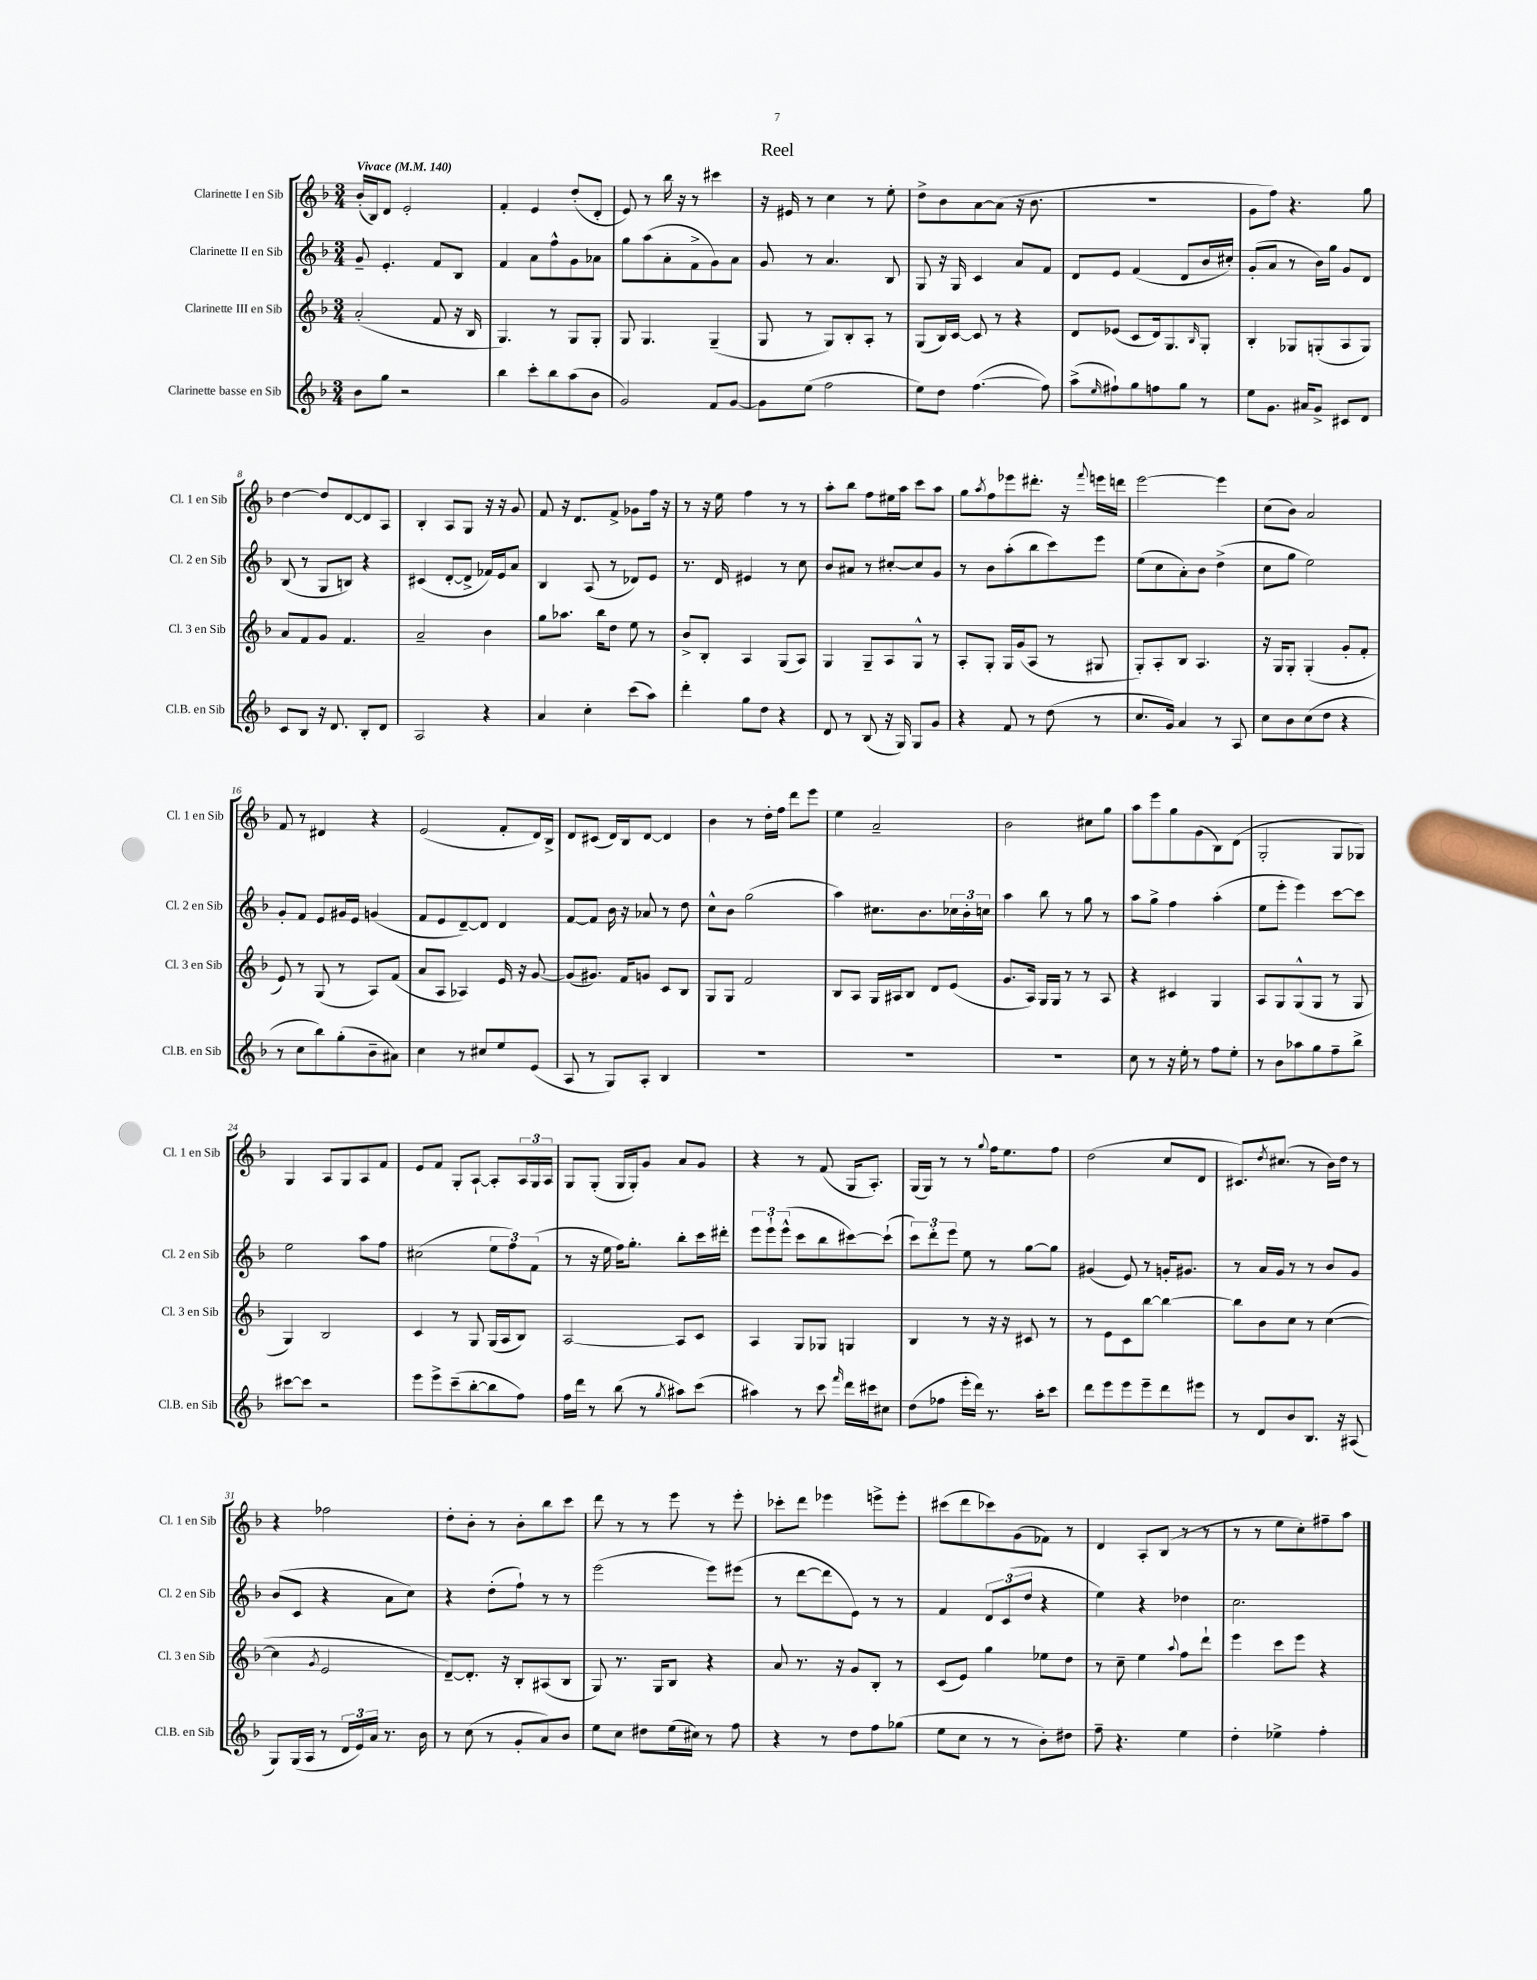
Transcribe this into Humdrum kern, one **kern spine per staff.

**kern	**kern	**kern	**kern
*staff4	*staff3	*staff2	*staff1
*clefG2	*clefG2	*clefG2	*clefG2
*k[b-]	*k[b-]	*k[b-]	*k[b-]
*M3/4	*M3/4	*M3/4	*M3/4
*MM140	*MM140	*MM140	*MM140
8b-	(2a'	8g~	(16b-'
.	.	.	16B-)
8gg	.	4.e'	8d
2r	.	.	2e'
.	8f	8f	.
.	16r	8B-	.
.	16B-	.	.
=	=	=	=
4bb-	4.G)	4f	4f'
8ccc'	.	8a	4e
8bb-	8r	8ff^^	.
(8aa	8G	8g	(8dd'
8b-	8G'	8a-	8d'
=	=	=	=
2g)	8G	8gg	8e)
.	4.G	(8aa	8r
.	.	8a'	16bb-
.	.	.	16r
.	.	8f^	8r
8f	(4G~	8g)	4ccc#
[8g	.	8a	.
=	=	=	=
8g]	8G	8g	16r
.	.	.	16e#
(8ee	8r	8r	8r
2ff	8G)	4.a	4cc
.	8B-'	.	.
.	8A'	.	8r
.	8r	8B-	8ee'
=	=	=	=
8ee)	(8G	8G	8dd^
8dd	16B-)	16r	8b-
.	[16c	16G	.
([4.ff	8c]	4c	[8a
.	8r	.	(8a]
.	4r	8a	16r
.	.	.	8.b-
8ff])	.	8f	.
=	=	=	=
(8aa^	8d	8d	2.r
16qqee	.	.	.
8ff#`)	(8e-	8e	.
8gg	8c	(4f	.
8ff	16d)	.	.
.	8.G	.	.
8gg	.	8d	.
.	16qqB-	.	.
8r	8G'	16b-	.
.	.	16cc#')	.
=	=	=	=
8ee	4B-'	(8g'	8g
8.g	.	8a	8ff)
.	8G-	8r	4.r
16a#	.	.	.
8g^	(8G'	16b-)	.
.	.	16gg	.
8c#	8A	8g	.
8d	8G)	8d	8gg
=	=	=	=
8c	8a	(8B-	[4dd
8B-	8f	8r	.
16r	8g	8G	8dd]
8.d	.	.	.
.	4.f	8B)	[8d
8B-'	.	4r	8d]
8d	.	.	8A
=	=	=	=
2A	2a~	(4c#	4B-'
.	.	[8d'	8A
.	.	8d^]	8G
4r	4b-	16f-)	16r
.	.	16e	16r
.	.	8a	8g
=	=	=	=
4a	8gg	4B-	8f
.	8.aa-	.	16r
.	.	.	8.d
4cc'	.	(8A	.
.	16bb-	.	.
.	8dd	8r	8f^
(8ccc	8ee	8d-)	8g-
8aa)	8r	8e	16ff
.	.	.	16r
=	=	=	=
4ddd'	8b-^	8.r	8r
.	8B-'	.	16r
.	.	16d	16ee
8gg	4A	4e#	4ff
8dd	.	.	.
4r	(8G	8r	8r
.	8A)	8cc	8r
=	=	=	=
8d	4G	8b-	8aa'
8r	.	8a#	8bb-
(8B-	8G~	8r	8ff
16r	8A	[8cc#'	16ee#
16G)	.	.	16aa
8G	8G^^	8cc#]	8ccc
8g	8r	8g	8aa
=	=	=	=
4r	8A'	8r	8gg
.	.	.	8qaa
.	8G'	8b-	8ff
8f	16G	(8aa'	8eee-
.	(16g	.	.
8r	8A	8bb-	8.ddd#'
(8dd	8r	8ccc)	.
.	.	.	16r
.	.	.	8qqfff
8r	8G#	8eee	16eee
.	.	.	16ddd
=	=	=	=
8.cc	8G')	(8ee	[2eee
.	8A'	8cc	.
16g)	.	.	.
4a	8B-	8a')	.
.	4.A	8b-	.
8r	.	(4dd^	4eee]
8A	.	.	.
=	=	=	=
8cc	16r	8cc	(8cc
.	16G	.	.
8b-	8G'	8gg	8b-)
(8cc	(4G'	2ee)	2a
8dd	.	.	.
4r	8g'	.	.
.	8f'	.	.
=	=	=	=
8r	8e)	8g'	8f
8cc	8r	8f	8r
8bb-)	(8G	8e	4d#
(8gg'	8r	16g#	.
.	.	16e	.
8b-~	8A)	(4g	4r
8a#)	(8f	.	.
=	=	=	=
4cc	8a	8f	(2e
.	8A	8e	.
8r	4A-)	[8d~)	.
8cc#	.	8d]	.
8ee	16e	4d	8f'
.	16r	.	.
(8e	[8g	.	16d)
.	.	.	16B-^
=	=	=	=
8A	(8g]	[8f	8d
8r	8.g#)	8f]	(8c#
8G)	.	16b-	16d)
.	16f	16r	16B-
8A'	8g	8a-	[8d
4B-	8c	8r	4d]
.	8B-	8dd	.
=	=	=	=
2.r	8G	8cc^^	4b-
.	8G	8b-	.
.	2f	(2gg	8r
.	.	.	16dd'
.	.	.	16ff
.	.	.	8ddd
.	.	.	8eee
=	=	=	=
2.r	8B-	4aa)	4ee
.	8A	.	.
.	16G	8.cc#	2a~
.	16A#	.	.
.	8B-	.	.
.	.	8.b-	.
.	8d	.	.
.	(8e	24cc-	.
.	.	24b-'	.
.	.	24cc	.
=	=	=	=
2.r	8.g	4aa	2b-
.	16A)	.	.
.	16G	8bb-	.
.	16G	.	.
.	8r	8r	.
.	8r	8gg	8cc#
.	8A	8r	8gg
=	=	=	=
8cc	4r	8aa	8aa
8r	.	8gg^	8eee
16r	4c#	4ff	8gg
16ee'	.	.	.
8r	.	.	(8g
8ff	4G	(4aa'	8B-)
8ee'	.	.	(8d
=	=	=	=
8r	8A	8ee	2G'
8b-	8G	8eee'	.
8aa-	(8G^^	4eee)	.
8gg	8G	.	.
8ff~	8r	[8ccc	8G
8bb-^	8G	8ccc]	8G-)
=	=	=	=
[8ccc#	4G)	2ee	4G
8ccc#]	.	.	.
2r	2B-	.	8A
.	.	.	8G
.	.	8aa	8A
.	.	8ff	8f
=	=	=	=
8eee	4c	(2cc#	8e
8eee^	.	.	8f
(8ccc~	8r	.	8G'
[8bb-'	8G	.	[8A`
8bb-]	(16G	12ee	8A']
.	16A	.	.
.	.	12ff)	.
8ff)	8B-)	.	24A
.	.	(12f	24G
.	.	.	24A
=	=	=	=
16ff	[2A	8r	8G
16ddd	.	.	.
8r	.	16r	(8G'
.	.	16ee	.
(8bb-	.	16ff)	16G
.	.	8.gg'	16G')
8r	.	.	8g
8qgg	.	.	.
8aa#)	8A]	8bb-'	8a
(8ccc	8c	16ccc	8g
.	.	16ddd#'	.
=	=	=	=
4aa#)	4A	12eee	4r
.	.	12eee`	.
.	.	(12eee^^	.
8r	8G	8ccc	8r
8ccc	8G-	8bb-	(8f
16qqfff	.	.	.
16ddd	4G	[8ccc#)	16G
16ccc#	.	.	8.A')
8cc#	.	(8ccc#`]	.
=	=	=	=
(8dd	4B-	12ccc)	(16G
.	.	.	16G)
.	.	12ddd'	.
8ff-	.	.	8r
.	.	12eee	.
16eee'	8r	8ee	8r
16ddd)	.	.	.
.	.	.	8qqgg
8.r	16r	8r	16ff
.	16r	.	8.ee
.	8c#	[8gg	.
16aa'	.	.	.
8ccc	8r	8gg]	8ff
=	=	=	=
8ddd	8r	(4g#	(2dd
8eee	8e	.	.
8eee	8c	8e)	.
8eee~	[8bb-	8r	.
8ddd	4bb-_	16g'	8cc
.	.	8.g#	.
8eee#	.	.	8d
=	=	=	=
8r	8bb-]	8r	8.c#)
8d	8b-	16a	.
.	.	.	8qdd
.	.	16g	(8.cc#
8b-	8cc	8r	.
8.B-	8r	8r	8r
.	([4cc	8b-	16b-)
16r	.	.	16dd
(8A#	.	8g	8r
=	=	=	=
8G)	4cc]	(8b-	4r
(16G	.	8c	.
16A	.	.	.
.	8qg	.	.
8r	2e	4r	2ff-
24d	.	.	.
24e)	.	.	.
24a	.	.	.
8.r	.	8a	.
.	.	8cc)	.
16b-	.	.	.
=	=	=	=
8r	[8d~)	4r	8dd'
(8cc	8.d']	.	8b-'
8r	.	(8dd'	8r
.	16r	.	.
8g'	8B-'	8ff`)	8b-'
8a)	(8A#	8r	8bb-
8b-	8B-	8r	8ccc
=	=	=	=
8ee	8G)	(2eee	8ddd
8cc	8.r	.	8r
8dd#	.	.	8r
.	16G	.	.
(16ee	8B-	.	8eee
16cc#)	.	.	.
8r	4r	8eee)	8r
8ff	.	(8eee#	8eee'
=	=	=	=
4r	8a	8r	8ccc-'
.	8.r	[8ddd	8ddd
8r	.	8ddd]	4eee-
.	16r	.	.
8dd	8g	8e)	.
8ff	8B-'	8r	8eee^
(8gg-	8r	8r	8eee'
=	=	=	=
8ee	(8c	4f	(8ccc#
8cc	8e)	.	8ddd
8r	4gg	12d	8ccc-)
.	.	(12c	.
8r	.	.	(8g
.	.	12dd	.
8b-')	8ee-	4r	8f-)
8dd#	8dd	.	8r
=	=	=	=
8ff~	8r	4ee)	4d
4.r	8cc~	.	.
.	4ee	4r	8A'
.	.	.	(8B-
.	8qqaa	.	.
4ee	8ff	4dd-	8r
.	8ddd`	.	8r
=	=	=	=
4dd'	4eee	2.cc	8r
.	.	.	8r
4ee-^	8ccc	.	8ee
.	8eee	.	8cc')
4ff'	4r	.	8ff#~
.	.	.	8aa
==	==	==	==
*-	*-	*-	*-
